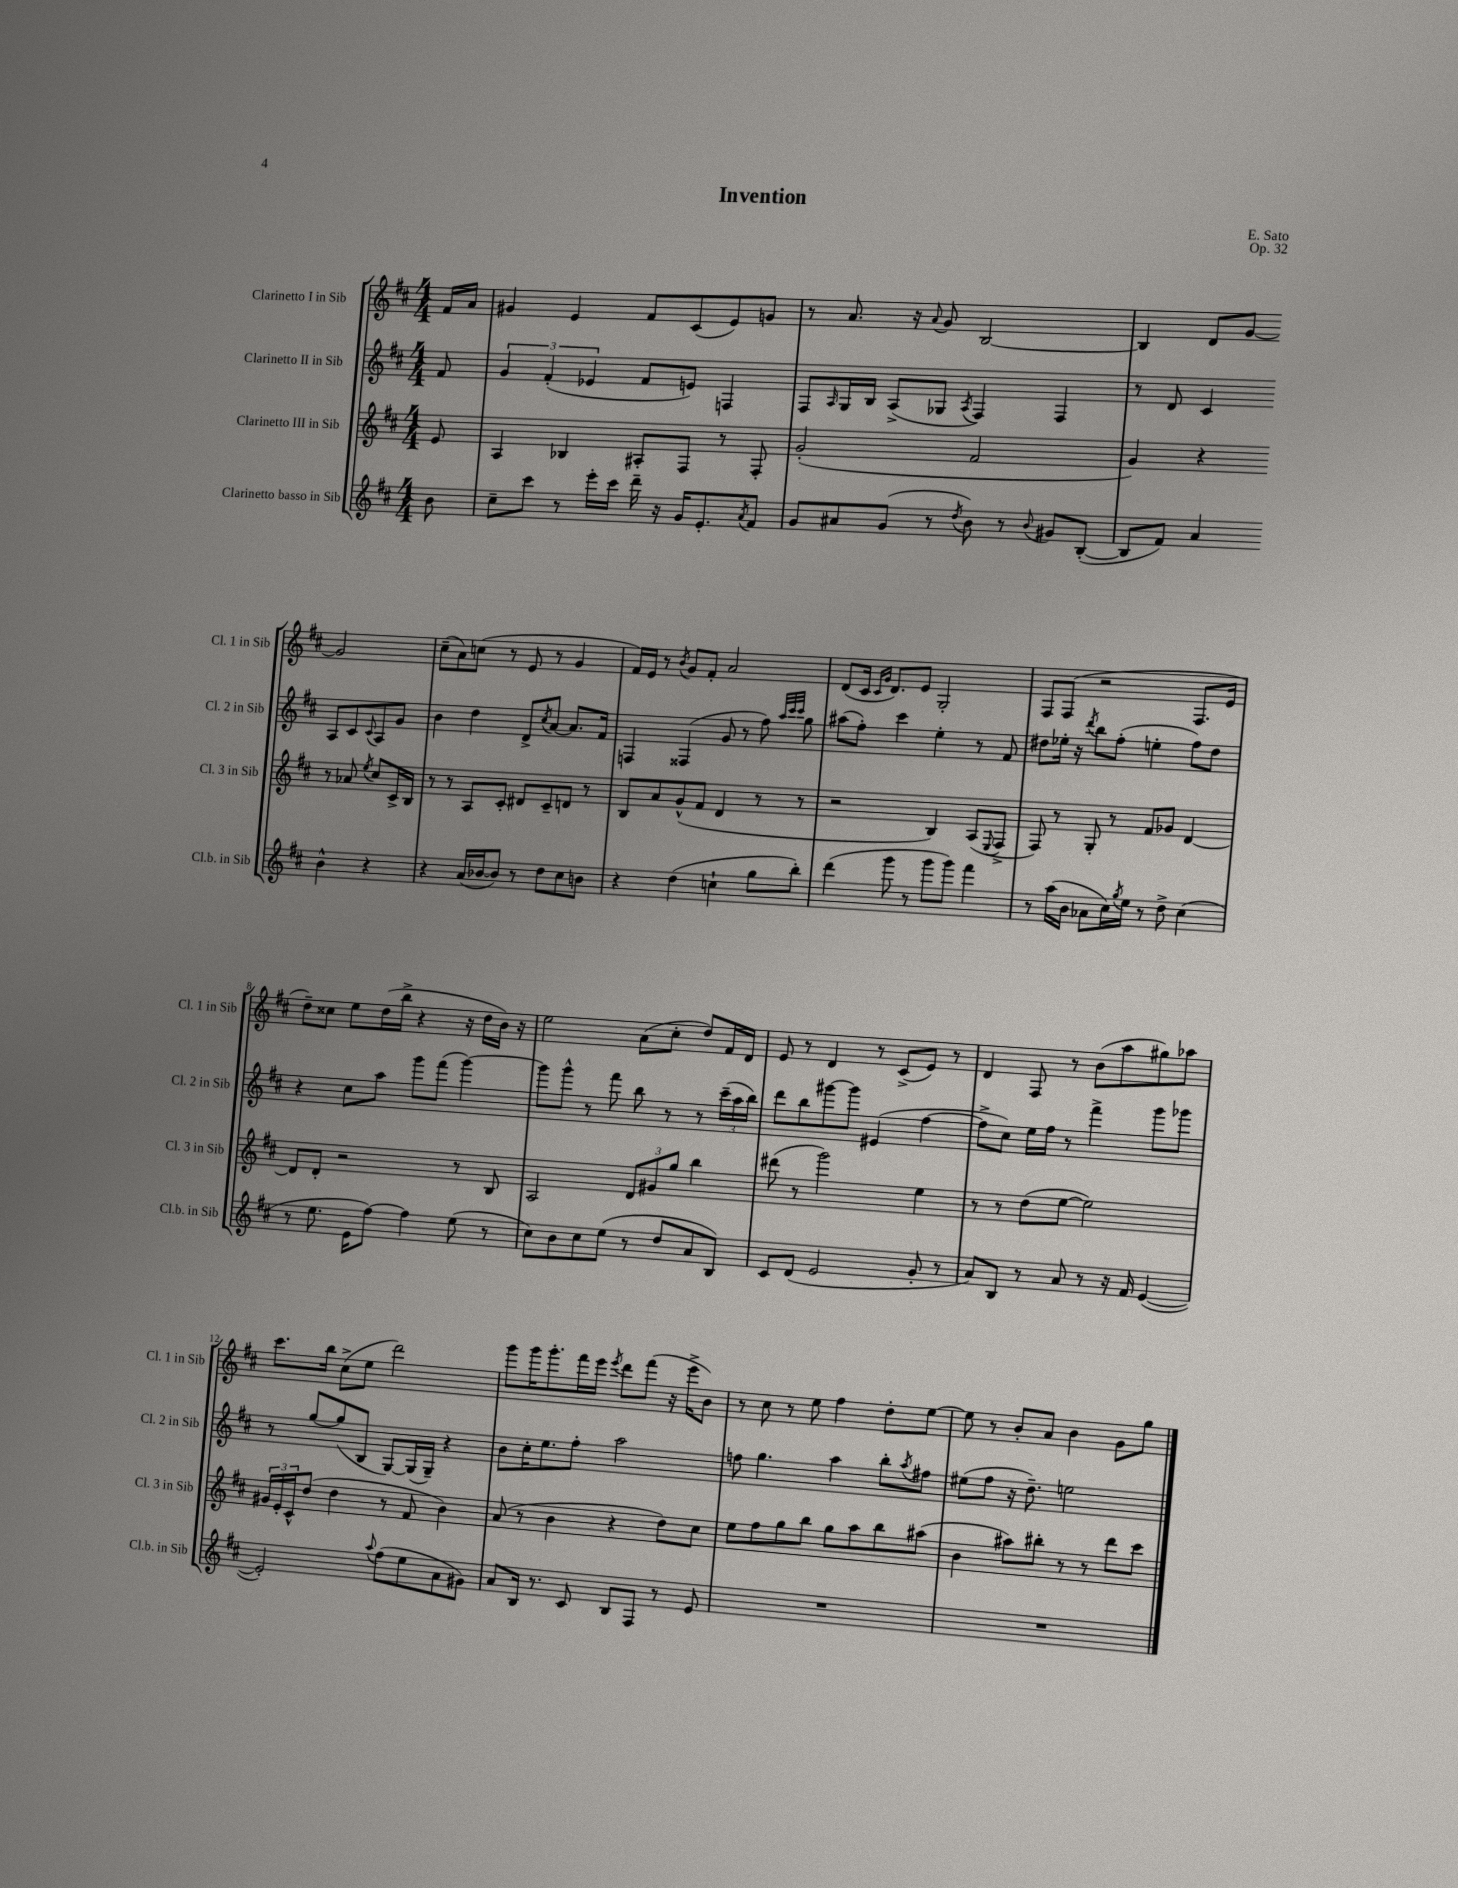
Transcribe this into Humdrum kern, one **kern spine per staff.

**kern	**kern	**kern	**kern
*staff4	*staff3	*staff2	*staff1
*clefG2	*clefG2	*clefG2	*clefG2
*k[f#c#]	*k[f#c#]	*k[f#c#]	*k[f#c#]
*M4/4	*M4/4	*M4/4	*M4/4
8b	8e	8f#	16f#
.	.	.	16a
=	=	=	=
8cc#~	4A	6g	4g#
8ccc#	.	.	.
.	.	(6f#'	.
8r	4B-	.	4e
.	.	6e-	.
16eee'	.	.	.
16ccc#	.	.	.
16ddd~	8A#'	8f#	8f#
16r	.	.	.
16g	8F#	8e)	(8c#
8.e'	.	.	.
.	8r	4F	8e)
8qa	.	.	.
8f#	8F#'	.	8g
=	=	=	=
8g	(2g'	8F#	8r
.	.	16qqA	.
8a#	.	16G	8.a
.	.	16B	.
(8g	.	(8A^	.
.	.	.	16r
.	.	.	8qqa
8r	.	8G-	8g
8qdd	.	8qA	.
8b)	2f#	4F#)	[2B
8r	.	.	.
8qqb	.	.	.
8g#	.	4F#	.
([8B'	.	.	.
=	=	=	=
8B]	4g)	8r	4B]
8f#)	.	8d	.
4a	4r	4c#	8d
.	.	.	[8g
4b^^	8r	8A	2g]
.	8a-	8c#	.
.	8qee	8qqc#	.
4r	8cc#	8A	.
.	16c#^	8g	.
.	16B	.	.
=	=	=	=
4r	8r	4b	(8cc#~
.	8r	.	8a)
(16a	8A	4dd	(8cc
[16b-	.	.	.
8b-])	8c#'	.	8r
8r	8d#	8d^	8e
.	.	8qcc#	.
8dd	8c#~	[8a	8r
8cc#	8d	8.a]	4g
8b	8r	.	.
.	.	16f#	.
=	=	=	=
4r	8B	4F	16f#)
.	.	.	16e
.	8a	.	8r
.	.	.	8qb
(4dd	(8g^^	(4F##	8g
.	8f#	.	8f#'
4cc`	4d	8g	2a
.	.	8r	.
8gg	8r	8ff#)	.
.	.	32qqaa	.
.	.	32qqccc#	.
.	.	32qqccc#	.
8bb')	8r	8gg	.
=	=	=	=
(4ddd	2r	(8aa#	(8d
.	.	8ff#')	16c#
.	.	.	16qqc#
.	.	.	16qqg
.	.	.	8.d)
8ggg	.	4ccc#	.
8r	.	.	8e
8ggg	4B)	4ee'	2G'
8ggg)	.	.	.
4fff#	(8A	8r	.
.	8qqE	.	.
.	8F#^	8f#	.
=	=	=	=
8r	8F#)	8dd#	8F#
(16aa	8r	16ee-'	(8F#
16b	.	16r	.
.	.	8qddd	.
8a-	8G'	8bb	2r
16cc#)	8r	(8ff#'	.
8qgg	.	.	.
16ee	.	.	.
8r	8f#	4ee'	.
8dd^	8g-	.	.
(4cc#	[4d	8ff#)	8.F#
.	.	8dd#	.
.	.	.	16e
=	=	=	=
8r	8d]	4r	8dd~)
8.ee	8d'	.	8cc##
.	2r	8cc#	8ee
16e	.	.	.
[8ff#)	.	8aa	(16dd
.	.	.	16bb^
4ff#]	.	8ggg	4r
.	.	(8fff#	.
(8ee	8r	[4ggg)	16r
.	.	.	16dd
8r	8B	.	16b)
.	.	.	16r
=	=	=	=
8cc#)	2A	8ggg]	2ee
8b	.	8ggg^^	.
8cc#	.	8r	.
(8ee	.	8fff#	.
8r	12d	8bb	(8a
.	12g#	.	.
8dd	.	8r	8cc#'
.	12gg	.	.
8a	4bb	8r	8dd)
8B)	.	(24ccc#~	16f#
.	.	24aa	.
.	.	.	16d
.	.	24bb)	.
=	=	=	=
8c#	(8ddd#	8ddd	8e
(8d	8r	8bb	8r
2e	2ggg)	[8ggg#	4d
.	.	8ggg#]	.
.	.	(4e#	8r
.	.	.	(8c#^
8g'	4ee	[4ff#	8e)
8r	.	.	8r
=	=	=	=
8a)	8r	8ff#^]	4d
8B	8r	8cc#)	.
8r	(8dd	16ee	8F#
.	.	16ff#	.
8a	[8ee	8r	8r
8r	2ee])	4fff#^	(8b
16r	.	.	8aa
16f#	.	.	.
([4e	.	8ggg	8gg#)
.	.	8ggg-	8aa-
=	=	=	=
2e'])	24g#	8r	8.ccc#
.	24e'	.	.
.	24c#^^	.	.
.	(8dd	[8gg	.
.	.	.	16bb
.	4dd	(8gg]	(8cc#^
.	.	8B	8ee
8qqaa	.	.	.
(8ff#	8r	[8G)	2ddd)
8ee	8f#	(16G]	.
.	.	16G~)	.
8a	4b)	4r	.
8g#)	.	.	.
=	=	=	=
8a	(8a	8b	8ggg
16B	8r	16cc#'	16ggg
8.r	.	8.ee	8.ggg'
.	4b	.	.
8c#	.	8ff#'	16fff#
.	.	.	16eee
.	.	.	8qeee
8B	4r	2aa	8ddd
8F#	.	.	(8fff#
8r	8dd)	.	16r
.	.	.	16eee^
8e	8cc#	.	8b)
=	=	=	=
1r	8ee	8ff	8r
.	8ff#	4.gg	8cc#
.	8gg	.	8r
.	8bb	.	8ee
.	8gg	4aa	4ff#
.	8aa	.	.
.	8bb	8bb'	8dd'
.	.	8qaa	.
.	(8aa#	8ff#	[8ee
=	=	=	=
1r	4b	(8ee#	8ee]
.	.	8ff#	8r
.	8aa#)	16r	8b'
.	.	8.dd~)	.
.	8bb#'	.	8a
.	8r	2ee	4b
.	8r	.	.
.	8ddd	.	8g
.	8ccc#	.	8gg
==	==	==	==
*-	*-	*-	*-
